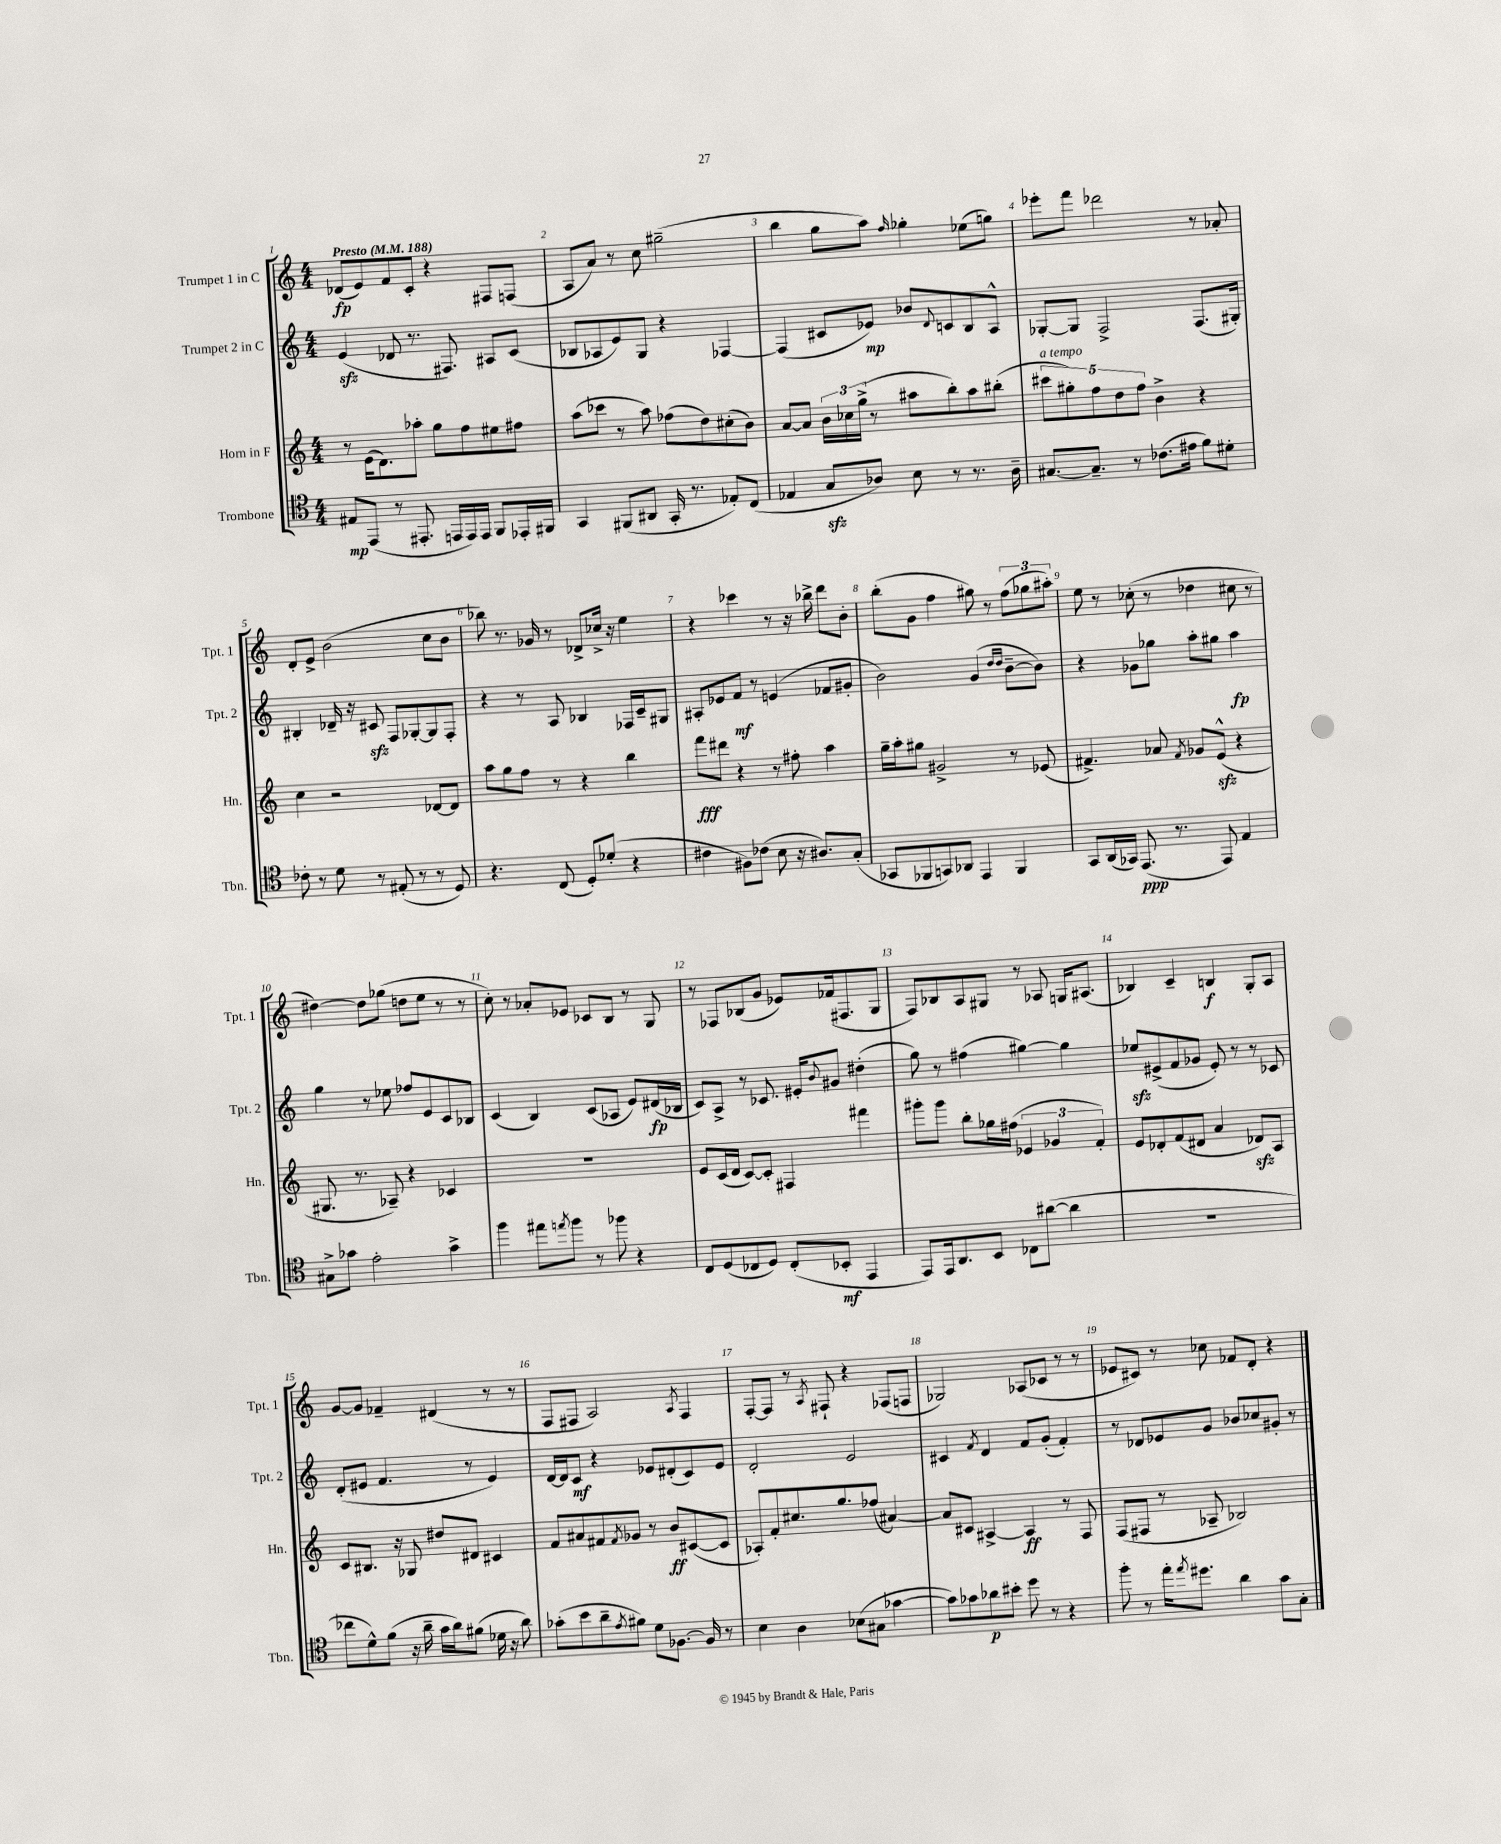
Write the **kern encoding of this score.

**kern	**kern	**kern	**kern
*staff4	*staff3	*staff2	*staff1
*clefC4	*clefG2	*clefG2	*clefG2
*k[]	*k[]	*k[]	*k[]
*M4/4	*M4/4	*M4/4	*M4/4
*MM188	*MM188	*MM188	*MM188
8E#	8r	(4e	(8d-
(8EE	(16e	.	8e)
.	8.d)	.	.
8r	.	8d-	8f
8.EE#'	8aa-'	8.r	8c'
.	8gg	.	4r
16EE	.	8.F#)	.
16EE)	8ff	.	.
16EE	.	.	.
8FF	8ee#	8A#	8F#
16EE-'	8ff#	(8c	(8F
16FF#	.	.	.
=	=	=	=
4GG	(8aa	8B-	8A
.	8ccc-	8A-	8a)
(8FF#	8r	8e)	8r
8AA#	8aa)	8G	8cc
16GG'	(8ff-	4r	(2gg#~
8.r	.	.	.
.	8dd)	.	.
8E-')	(8cc#'	[4F-	.
(8C	8b)	.	.
=	=	=	=
4E-	[8a	(4F-]	4bb
.	8a]	.	.
8G	24b	8c#	8gg
.	24cc-	.	.
.	(24gg^	.	.
8A-)	8r	8e-)	8aa)
.	.	.	16qqff
8B	8aa#	8b-	4gg-'
.	.	8qqd	.
8r	8bb')	8c	.
8.r	8aa#	8B	(8ee-
.	(8bb#'	8A^^	8gg)
16A-~	.	.	.
=	=	=	=
[8.G#	10ccc#	[8G-'	8eee-'
.	10gg#')	.	.
.	.	8G-]	8fff
8.G#~]	.	.	.
.	10ff	.	.
.	.	2F^	2ddd-
.	10dd	.	.
8r	.	.	.
.	10ff	.	.
(8.c-	4b^	.	.
16e#	.	.	.
8f)	4r	(8.F	8r
8d#'	.	.	8a-'
.	.	16G#')	.
=	=	=	=
8c-'	4cc	4B#'	8d'
8r	.	.	8e^
8d	2r	16d-~	(2b
.	.	16r	.
8r	.	8c#	.
(8E#'	.	8F	.
8r	.	[8G-'	.
8r	[8d-	8G-]	8cc
8D)	8d-]	8F'	8b
=	=	=	=
4.r	8aa	4r	8bb-)
.	8gg	.	8.r
.	8ff	8r	.
.	.	.	16g-
(8C	8r	8A	8r
8D')	4r	4B-	8d-^
(8d-'	.	.	16cc-^
.	.	.	16r
4r	4bb	16F-	4ee
.	.	16c~	.
.	.	8G#	.
=	=	=	=
4c#	8fff	8A#'	4r
.	8ddd#	8e-	.
8F#)	4r	8f	4ccc-
(8c-	.	8r	.
8B	8r	(4e	8r
16r	8ff#'	.	16r
8.A#)	.	.	16bb-^
.	4aa	8f-	8ddd
(8G'	.	8g#'	8b'
=	=	=	=
8GG-	16gg~	2b)	(8bb'
.	16aa'	.	.
8FF-	8gg#	.	8g
8GG)	2g#^	.	4ff
8AA-	.	.	.
4EE	.	(4g	8gg#)
.	.	.	8r
.	.	16qqdd	.
.	.	16qqdd	.
4FF-	8r	[8b~	(12ff
.	.	.	12gg-
.	(8e-	8b])	.
.	.	.	12aa#')
=	=	=	=
8GG	4.f#^)	4r	8ee
(16AA	.	.	8r
16GG-)	.	.	.
(8.EE	.	8g-	(8cc-'
.	8a-	8gg-	8r
8.r	.	.	.
.	8qf#	.	.
.	8g-	8aa'	4dd-
8EE)	(8e^^	8gg#	.
4E	4r	4aa	8cc#
.	.	.	8r
=	=	=	=
8G#^	8.G#	4gg	[4dd#)
8g-	.	.	.
.	8.r	.	.
2e'	.	8r	8dd#]
.	8A-~)	8ee-	(8gg-
.	4r	8ff-	8dd
.	.	8e	8ee
4g-^	4c-	8c	8r
.	.	8B-	8r
=	=	=	=
4ff	1r	(4c	8cc')
.	.	.	8r
8ee#	.	4B)	8a-'
8qee	.	.	.
8ff	.	.	8e-
8r	.	(8c	8c-
8ff-	.	8A-	8B
4r	.	8e)	8r
.	.	(16d#	8G
.	.	16B-	.
=	=	=	=
8C	8e	8c)	8r
(8D	(16c	8A^	8F-
.	16d	.	.
8C-	[8c)	8r	(8B-
8D)	8c']	8.c-	8g
(8C-'	4F#	.	8e-)
.	.	16e#'	.
.	.	8qqb	.
8BB-'	.	8g#	(16f-
.	.	.	8.F#
4EE	4fff#	(4dd#'	.
.	.	.	8G
=	=	=	=
8EE)	8ggg#'	8gg)	8F)
16EE	8ggg#	8r	8B-
8.AA	.	.	.
.	8bb'	(4ff#	8A
8BB	16gg-	.	8G#
.	(16ff#	.	.
8C-	6e-	[4gg#)	8r
([8a#	.	.	8A-
.	6g-	.	.
4a#]	.	4gg#]	16G
.	.	.	(8.A#
.	6f')	.	.
=	=	=	=
1r	8e	8ee-	4B-)
.	8d-'	(8e#^	.
.	(8f	8f	4c~
.	8d#	8g-	.
.	4a	8e#')	4B
.	.	8r	.
.	8d-)	8r	8G'
.	8A	8c-	8A
=	=	=	=
8cc-	8c	(8d'	[8g
8d^^)	8.B#	8e#	8g]
(8f	.	4.f	4f-~
.	16r	.	.
16r	8G-	.	.
16a~	.	.	.
16g	8dd#	.	(4d#
16a)	.	.	.
(8f#	8d#	8r	.
16d-	4c#	4e#)	8r
16r	.	.	.
8a)	.	.	8r
=	=	=	=
(8g-'	8f	[16d	8F
.	.	16d]	.
8b	8a#	8c	8F#
8a~	8f#	4r	2A)
8qe	8qf#	.	.
8f#)	8g-	.	.
8d	8r	8e-	.
[8.F-	8b	(8d#'	.
.	.	.	8qA
.	([8c#	8c)	4F#
16F-]	.	.	.
8r	8c#]	8e-	.
=	=	=	=
4B	8A-')	2d'	[8F'
.	8f'	.	8F]
4A	8.cc#	.	8r
.	.	.	8qA
.	.	.	8F#`
.	8.gg	.	.
(8B-	.	2e	4r
8G#	(8ff-	.	.
[4g-	[4a#)	.	(8F-
.	.	.	8F
=	=	=	=
8g-])	8a#]	4c#	2G-)
8g-	8c#	.	.
.	.	8qf	.
8a-	[4A#^	4d	.
8b#'	.	.	.
8dd	4A#]	8f	(8A-
8r	.	(8g'	8c-
4r	8r	4f')	8r
.	8F	.	8r
=	=	=	=
8ff'	(8F	8r	8e-
8r	8F#	8d-	8c#)
16ee'	8r	8e-	8r
8qee	.	.	.
8.dd#	.	.	.
.	8A-~	8g	8cc-
4a	2B-)	8b-	8f-
.	.	8cc-	8d'
8g	.	8g#'	4r
8G'	.	8r	.
==	==	==	==
*-	*-	*-	*-
